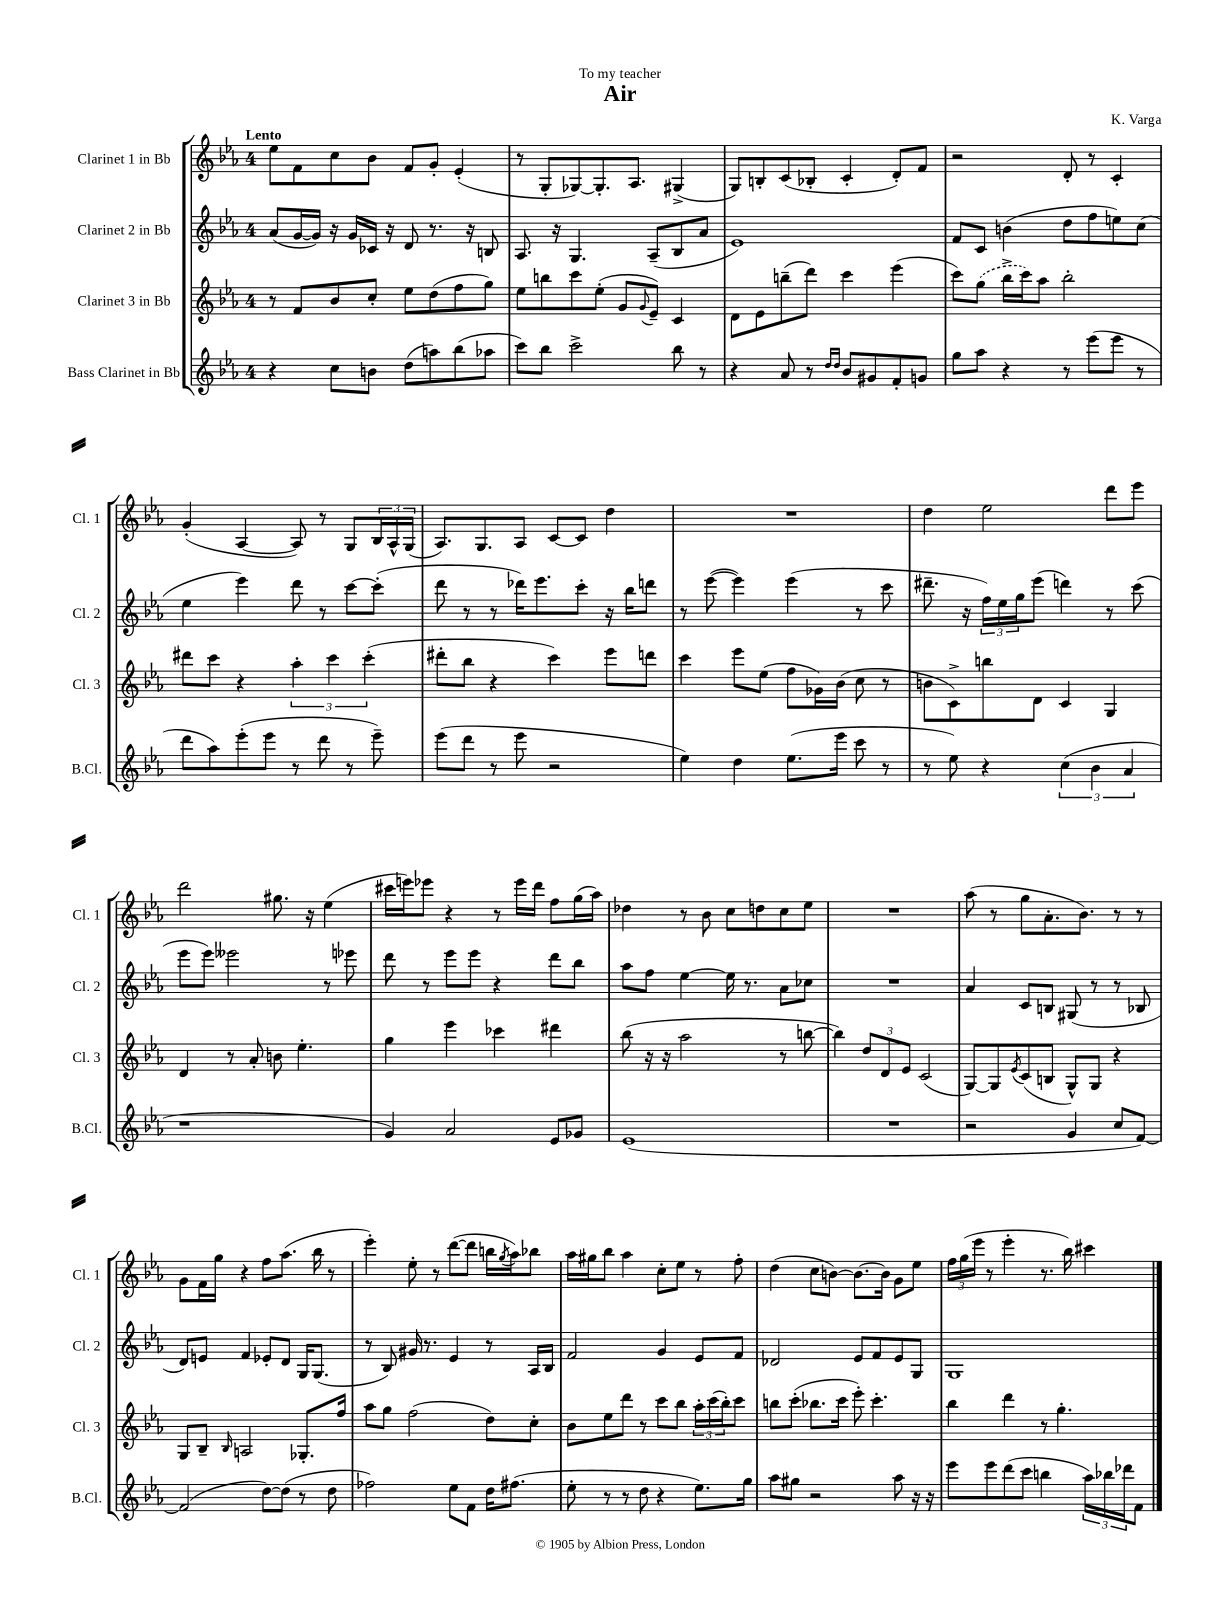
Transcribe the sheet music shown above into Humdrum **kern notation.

**kern	**kern	**kern	**kern
*staff4	*staff3	*staff2	*staff1
*clefG2	*clefG2	*clefG2	*clefG2
*k[b-e-a-]	*k[b-e-a-]	*k[b-e-a-]	*k[b-e-a-]
*M4/4	*M4/4	*M4/4	*M4/4
4r	8r	(8a-/L	8ee-\L
.	8f/L	[16g/L	8f\
.	.	16g/]JJ)	.
8cc\L	8b-/	16r	8cc\
.	.	16g/LL	.
8b\J	8cc'/J	16c-/JJ	8b-\J
.	.	16r	.
(8dd\L	8ee-\L	8d/	8f/L
8aa\)	(8dd\	8.r	8g'/J
(8bb-\	8ff\	.	(4e-'/
.	.	16r	.
8aa-\J	8gg\J)	8B/	.
=	=	=	=
8ccc\L)	8ee-\L	8.A-/	8r
8bb-\J	8bb\	.	8G'/L
.	.	16r	.
2ccc^\	8ccc\	4.G/	[8G-/)
.	(8ee-'\J	.	8.G-'/]
.	8g/L	.	.
.	.	.	8.A-/J
.	8qqg/	.	.
.	8e-~/J)	(8A-~/L	.
8bb-\	4c/	8B-/	(4G#^/
8r	.	8a-/J	.
=	=	=	=
4r	8d\L	1e-)	8G/L)
.	8e-\	.	8B'/
8a-/	(8bb~\	.	(8c/
8r	8ddd\J)	.	8B-'/J
16qqdd/LL	.	.	.
16qqdd/JJ	.	.	.
8b-/L	4ccc\	.	4c'/
8g#/	.	.	.
8f'/	(4eee-\	.	8d'/L)
8g/J	.	.	8f/J
=	=	=	=
8gg\L	8ccc\L)	8f/L	2r
8aa-\J	(8gg\J	8c/J	.
4r	16bb-^\LL	(4b\	.
.	16ccc\J)	.	.
.	8aa-\J	.	.
8r	2bb-'\	8dd\L	8d'/
(8eee-\L	.	8ff\	8r
8eee-\J	.	8ee\)	4c'/
8r	.	(8cc\J	.
=	=	=	=
8ddd\L	8ddd#\L	4ee-\	(4g'/
8aa-\)	8ccc\J	.	.
(8eee-'\	4r	4eee-\)	[4A-/
8eee-\J	.	.	.
8r	6aa-'\	8ddd\	8A-/])
8ddd\	.	8r	8r
.	6ccc\	.	.
8r	.	[8ccc\L	8G/L
.	(6ccc'\	.	.
8eee-~\)	.	(8ccc'\]J	24B-/L
.	.	.	24A-^^/
.	.	.	(24G/JJ
=	=	=	=
(8eee-\L	8ddd#'\L	8ddd\	8.A-/L)
8ddd\J	8bb-\J	8r	.
.	.	.	8.G/
8r	4r	8r	.
8eee-\	.	16ddd-\LK)	8A-/J
.	.	8.eee-\	.
2r	4ccc\)	.	[8c/L
.	.	8ccc'\J	8c/]J
.	8eee-\L	16r	4dd\
.	.	16bb-\LK	.
.	8ddd\J	8ddd\J	.
=	=	=	=
4ee-\)	4ccc\	8r	1r
.	.	([8eee-\	.
4dd\	8eee-\L	4eee-\])	.
.	(8ee-\J	.	.
(8.ee-\L	8ff\L	(4eee-\	.
.	16g-\L)	.	.
16eee-\Jk	(16b-\JJ	.	.
8ccc\	8cc\	8r	.
8r	8r	8ccc\	.
=	=	=	=
8r	8b\L	8.ddd#~\	4dd\
8ee-\)	8c^\)	.	.
.	.	16r	.
4r	8bb\	24ff\LL)	2ee-\
.	.	24ee-\	.
.	.	24gg\J	.
.	8d\J	(8eee-\J	.
(6cc\	4c/	4ddd\)	.
6b-\	.	.	.
.	4G/	8r	8ddd\L
6a-/	.	.	.
.	.	(8ccc\	8eee-\J
=	=	=	=
1r	4d/	8eee-\L	2ddd\
.	.	8eee-\J)	.
.	8r	2eee--\	.
.	8a-'/	.	.
.	8b\	.	8.gg#\
.	4.ee-'\	.	.
.	.	.	16r
.	.	8r	(4ee-\
.	.	8eee-\	.
=	=	=	=
4g/)	4gg\	8ddd\	16ccc#\LL
.	.	.	16eee\J)
.	.	8r	8eee-\J
2a-/	4eee-\	8eee-\L	4r
.	.	8eee-\J	.
.	4ccc-\	4r	8r
.	.	.	16eee-\LL
.	.	.	16ddd\JJ
8e-/L	4ddd#\	8ddd\L	8ff\L
8g-/J	.	8bb-\J	(16gg\L
.	.	.	16aa-\JJ)
=	=	=	=
(1e-	(8bb-\	8aa-\L	4dd-\
.	16r	8ff\J	.
.	16r	.	.
.	2aa-\	[4ee-\	8r
.	.	.	8b-\
.	.	16ee-\]	8cc\L
.	.	8.r	.
.	.	.	8dd\
.	8r	8a-\L	8cc\
.	[8bb\	8cc-\J	8ee-\J
=	=	=	=
1r	4bb\])	1r	1r
.	12dd/L	.	.
.	12d/	.	.
.	12e-/J	.	.
.	(2c/	.	.
=	=	=	=
2r	[8G/L)	4a-/	(8aa-\
.	8G/]	.	8r
.	8qe-/	.	.
.	(8c/	8c/L	8gg\L
.	8B/J	8B/J	8.a-'\
4g/	8G^^/L)	(8G#/	.
.	.	.	8.b-\J)
.	8G/J	8r	.
8cc/L	4r	8r	8r
[8f/J)	.	8B-/	8r
=	=	=	=
(2f/]	8G/L	8d/L)	8g\L
.	8B-~/J	8e/J	16f\L
.	.	.	16gg\JJ
.	16qqB-/	.	.
.	2A/	4f/	4r
[8dd\L)	.	8e-'/L	8ff\L
(8dd\]J	.	8d/J	(8.aa-\J
8r	8.G-'/L	16G/LK	.
.	.	(8.G/J	16bb-\
8dd\	.	.	8r
.	16ff/Jk	.	.
=	=	=	=
2ff-\)	8aa-\L	8r	4eee-'\)
.	8gg\J	8B-/)	.
.	(2ff\	16g#/	8ee-'\
.	.	8.r	.
.	.	.	8r
8ee-\L	.	4e-/	([8ddd\L
8f\J	.	.	8ddd\]J
16dd\LK	8dd\L)	8r	16bb\LL
.	.	.	8qgg/
(8.ff#\J	.	.	16aa-\J)
.	8cc'\J	16A-/LL	8bb-\J
.	.	16B-/JJ	.
=	=	=	=
8ee-'\	8b-\L	2f/	16aa-\LL
.	.	.	16gg#\J
8r	8ee-\	.	8bb-\J
8r	8ddd\J	.	4aa-\
8dd\	8r	.	.
4r	8ccc\L	4g/	8cc'\L
.	8bb-\J	.	8ee-\J
8.ee-\L)	24aa-'\LL	8e-/L	8r
.	(24ccc\	.	.
.	24bb-'\J)	.	.
.	8ccc\J	8f/J	8ff'\
16gg\Jk	.	.	.
=	=	=	=
8aa-\L	8bb\L	2d-/	(4dd\
8gg#\J	(8ccc'\J	.	.
2r	8.bb-\L	.	8cc\L
.	.	.	[8b\J)
.	16ccc\Jk	.	.
.	8eee-'\)	8e-/L	8.b\_L
.	4.ccc'\	8f/	.
.	.	.	16b\]Jk
8aa-\	.	8e-/	8g\L
16r	.	8G/J	8ee-\J
16r	.	.	.
=	=	=	=
8eee-\L	4bb-\	1G	24ff\LL
.	.	.	(24gg\
.	.	.	24eee-\JJ
8eee-\	.	.	8r
(8ddd\	4ddd\	.	4eee-'\
8ccc\J	.	.	.
4bb\	8r	.	8.r
.	4.gg'\	.	.
.	.	.	16bb-\)
24aa-\LL)	.	.	4ccc#\
24bb-\	.	.	.
24ddd-\J	.	.	.
8f\J	.	.	.
==	==	==	==
*-	*-	*-	*-
